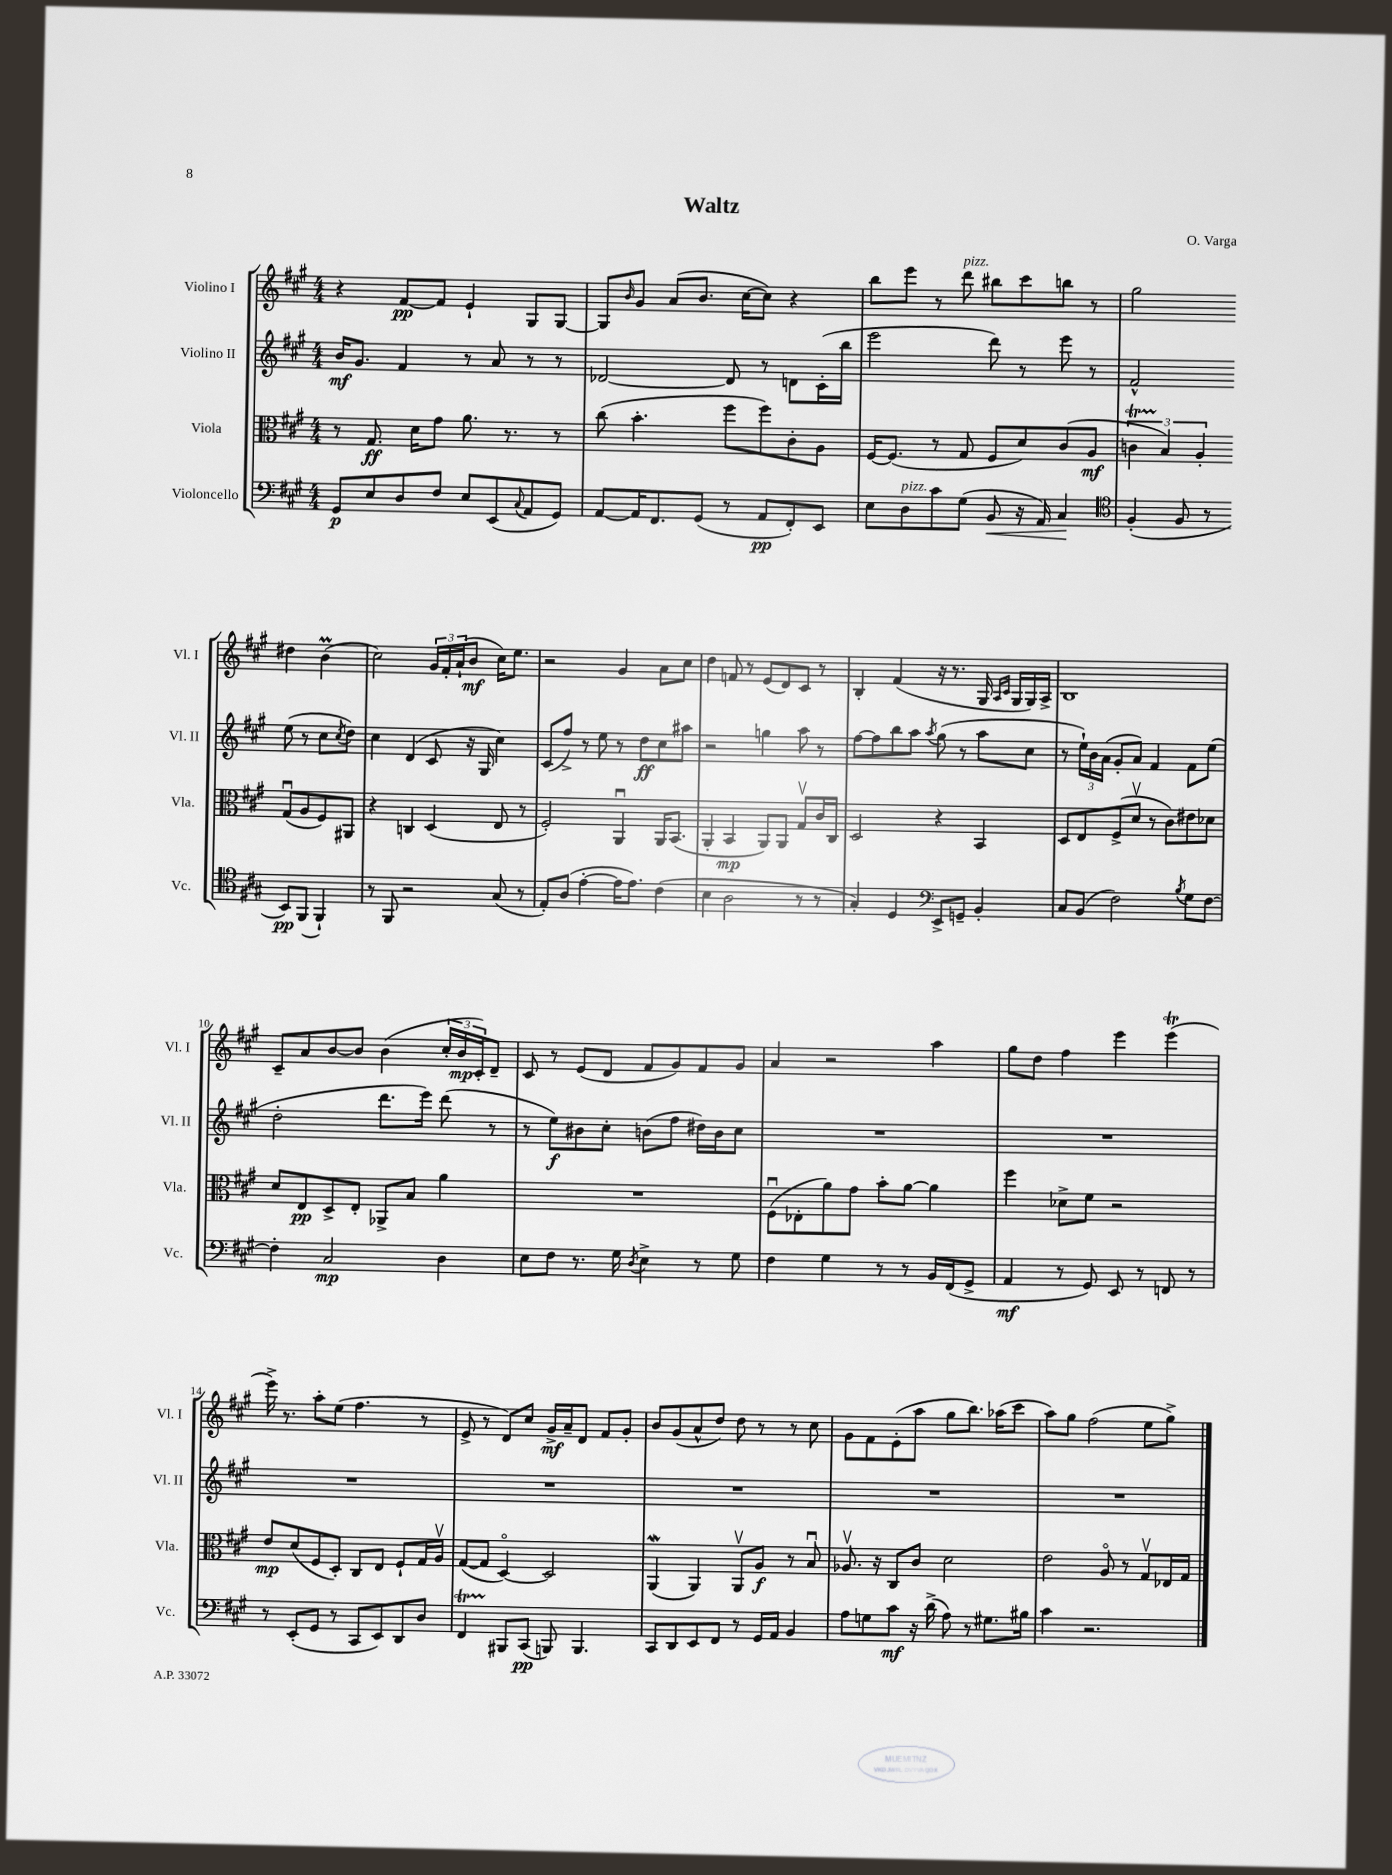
\header { title = "Waltz" composer = "O. Varga" }
<<
\new StaffGroup <<
\new Staff = "s0" \with { instrumentName = "Violino I" shortInstrumentName = "Vl. I" } {
    \clef treble \key a \major \numericTimeSignature \time 4/4
    r4 fis'8~\pp fis'8 e'4-! gis8 gis8~ |
    gis8 \grace { b'16 } gis'8 a'8( b'8. cis''16~ cis''8) r4 |
    b''8 e'''8 r8 d'''8^\markup { \italic "pizz." } bis''8 cis'''8 b''8 r8 |
    gis''2 dis''4 b'4\prall( |
    cis''2) \tuplet 3/2 { gis'16 fis'16-. a'16-!( } b'8\mf cis''16) e''8. |
    r2 gis'4 a'8 cis''8 |
    d''4 f'8 r8 e'8( d'8) cis'8 r8 |
    b4-. fis'4( r16 r8. gis16 \grace { a16 cis'16 } gis16 gis16) a16-> |
    b1 |
    cis'8-- a'8 b'8~ b'8 b'4( \tuplet 3/2 { cis''16-. b'16\mp cis'16-.) } d'8-- |
    cis'8 r8 e'8( d'8 fis'8 gis'8) fis'8 gis'8 |
    a'4 r2 a''4 |
    gis''8 d''8 fis''4 e'''4 e'''4\trill( |
    e'''16->) r8. a''8-. e''8( fis''4. r8 |
    e'8-> r8 d'8) cis''8 gis'16->\mf a'16-- d'8 fis'8 gis'8-. |
    b'8 gis'8( a'8-^ d''8) d''8 r8 r8 cis''8 |
    gis'8 fis'8 e'8-.( a''8 gis''8 b''8.) aes''16( cis'''8 |
    a''8) gis''8 fis''2( e''8 gis''8->) \bar "|." |
}
\new Staff = "s1" \with { instrumentName = "Violino II" shortInstrumentName = "Vl. II" } {
    \clef treble \key a \major \numericTimeSignature \time 4/4
    b'16\mf gis'8. fis'4 r8 a'8 r8 r8 |
    des'2~ des'8 r8 d'8 cis'16-.( b''16 |
    e'''2 d'''8) r8 e'''8 r8 |
    fis'2-^ e''8( r8 cis''8 \acciaccatura { cis''8 } d''8) |
    cis''4 d'4( cis'8 r16 gis16 cis''4) |
    cis'8( fis''8->) r8 e''8 r8 d''8\ff cis''8 ais''8 |
    r2 g''4 a''8 r8 |
    fis''8~ fis''8 b''8 a''8 \acciaccatura { a''8 } gis''8( r8 a''8 cis''8 |
    r8 \tuplet 3/2 { e''16-!) b'16 a'16( } gis'8-. a'8) fis'4 fis'8 e''8( |
    d''2-. d'''8. e'''16) d'''8( r8 |
    r8 e''8\f) bis'8 cis''8-. b'8( fis''8 dis''16) b'16 cis''8 |
    R1 |
    R1 |
    R1 |
    R1 |
    R1 |
    R1 |
    R1 \bar "|." |
}
\new Staff = "s2" \with { instrumentName = "Viola" shortInstrumentName = "Vla." } {
    \clef alto \key a \major \numericTimeSignature \time 4/4
    r8 gis8.\ff d'16 gis'8 a'8. r8. r8 |
    cis''8( b'4.-. fis''8 fis''8) cis'8-. a8 |
    fis16~ fis8.( r8 gis8 fis8 d'8) cis'8( a8\mf |
    \tuplet 3/2 { c'4\startTrillSpan b4\stopTrillSpan) a4-. } gis8\downbow( a8 fis8) ais,8 |
    r4 c4 d4( e8 r8 |
    fis2-.) a,4\downbow a,16 b,8.( |
    a,4-. b,4\mp a,8) a,8 gis8\upbow cis'16 cis16 |
    d2 r4 b,4 |
    d8 e8 fis8->( d'8\upbow r8 cis'8) eis'8 des'8 |
    d'8 e8\pp d8-> e8-. aes,8-> b8 a'4 |
    R1 |
    fis8\downbow( ees8-. a'8) gis'8 b'8-. a'8~ a'4 |
    fis''4 des'8-> fis'8 r2 |
    e'8\mp d'8( fis8 d8-.) cis8 e8 fis8-! gis16 a16\upbow |
    gis8~( gis8 d4~\flageolet) d2 |
    a,4\mordent( a,4) a,8\upbow a8\f r8 b8\downbow |
    aes8.\upbow r16 cis8 cis'8 d'2 |
    e'2 a8\flageolet r8 gis8\upbow ees16 gis16 \bar "|." |
}
\new Staff = "s3" \with { instrumentName = "Violoncello" shortInstrumentName = "Vc." } {
    \clef bass \key a \major \numericTimeSignature \time 4/4
    gis,8\p e8 d8 fis8 e8 e,8( \appoggiatura { cis8 } a,8 gis,8) |
    a,8~ a,16 fis,8. gis,8( r8 a,8\pp fis,8-.) e,8 |
    e8 d8^\markup { \italic "pizz." } cis'8 gis8( b,8\< r16 a,16) cis4\! |
    \clef tenor fis4-.( fis8 r8 b,8\pp) fis,8( fis,4-!) |
    r8 fis,8 r2 gis8( r8 |
    e8-.) a8( e'4~-. e'16 e'8.) cis'4( |
    b4 a2 r8 r8 |
    gis4-.) d4 \clef bass e,8-> g,8-- b,4-. |
    cis8 b,8( fis2) \acciaccatura { b8 } gis8 fis8~ |
    fis4-. cis2\mp d4 |
    e8 fis8 r8. gis16 \acciaccatura { d8 } e4-> r8 gis8 |
    fis4 gis4 r8 r8 b,16 fis,16( gis,8-> |
    a,4\mf r8 gis,8) e,8 r8 f,8 r8 |
    r8 e,8-.( gis,8 r8 cis,8 e,8) d,8 d8 |
    fis,4\startTrillSpan bis,,8\stopTrillSpan cis,8\pp( b,,8) b,,4. |
    cis,8 d,8 e,8 fis,8 r8 gis,16 a,16 b,4 |
    a8 g8 cis'8\mf r16 d'16->( a8) r8 gis8. bis16 |
    cis'4 r2. \bar "|." |
}
>>
>>
